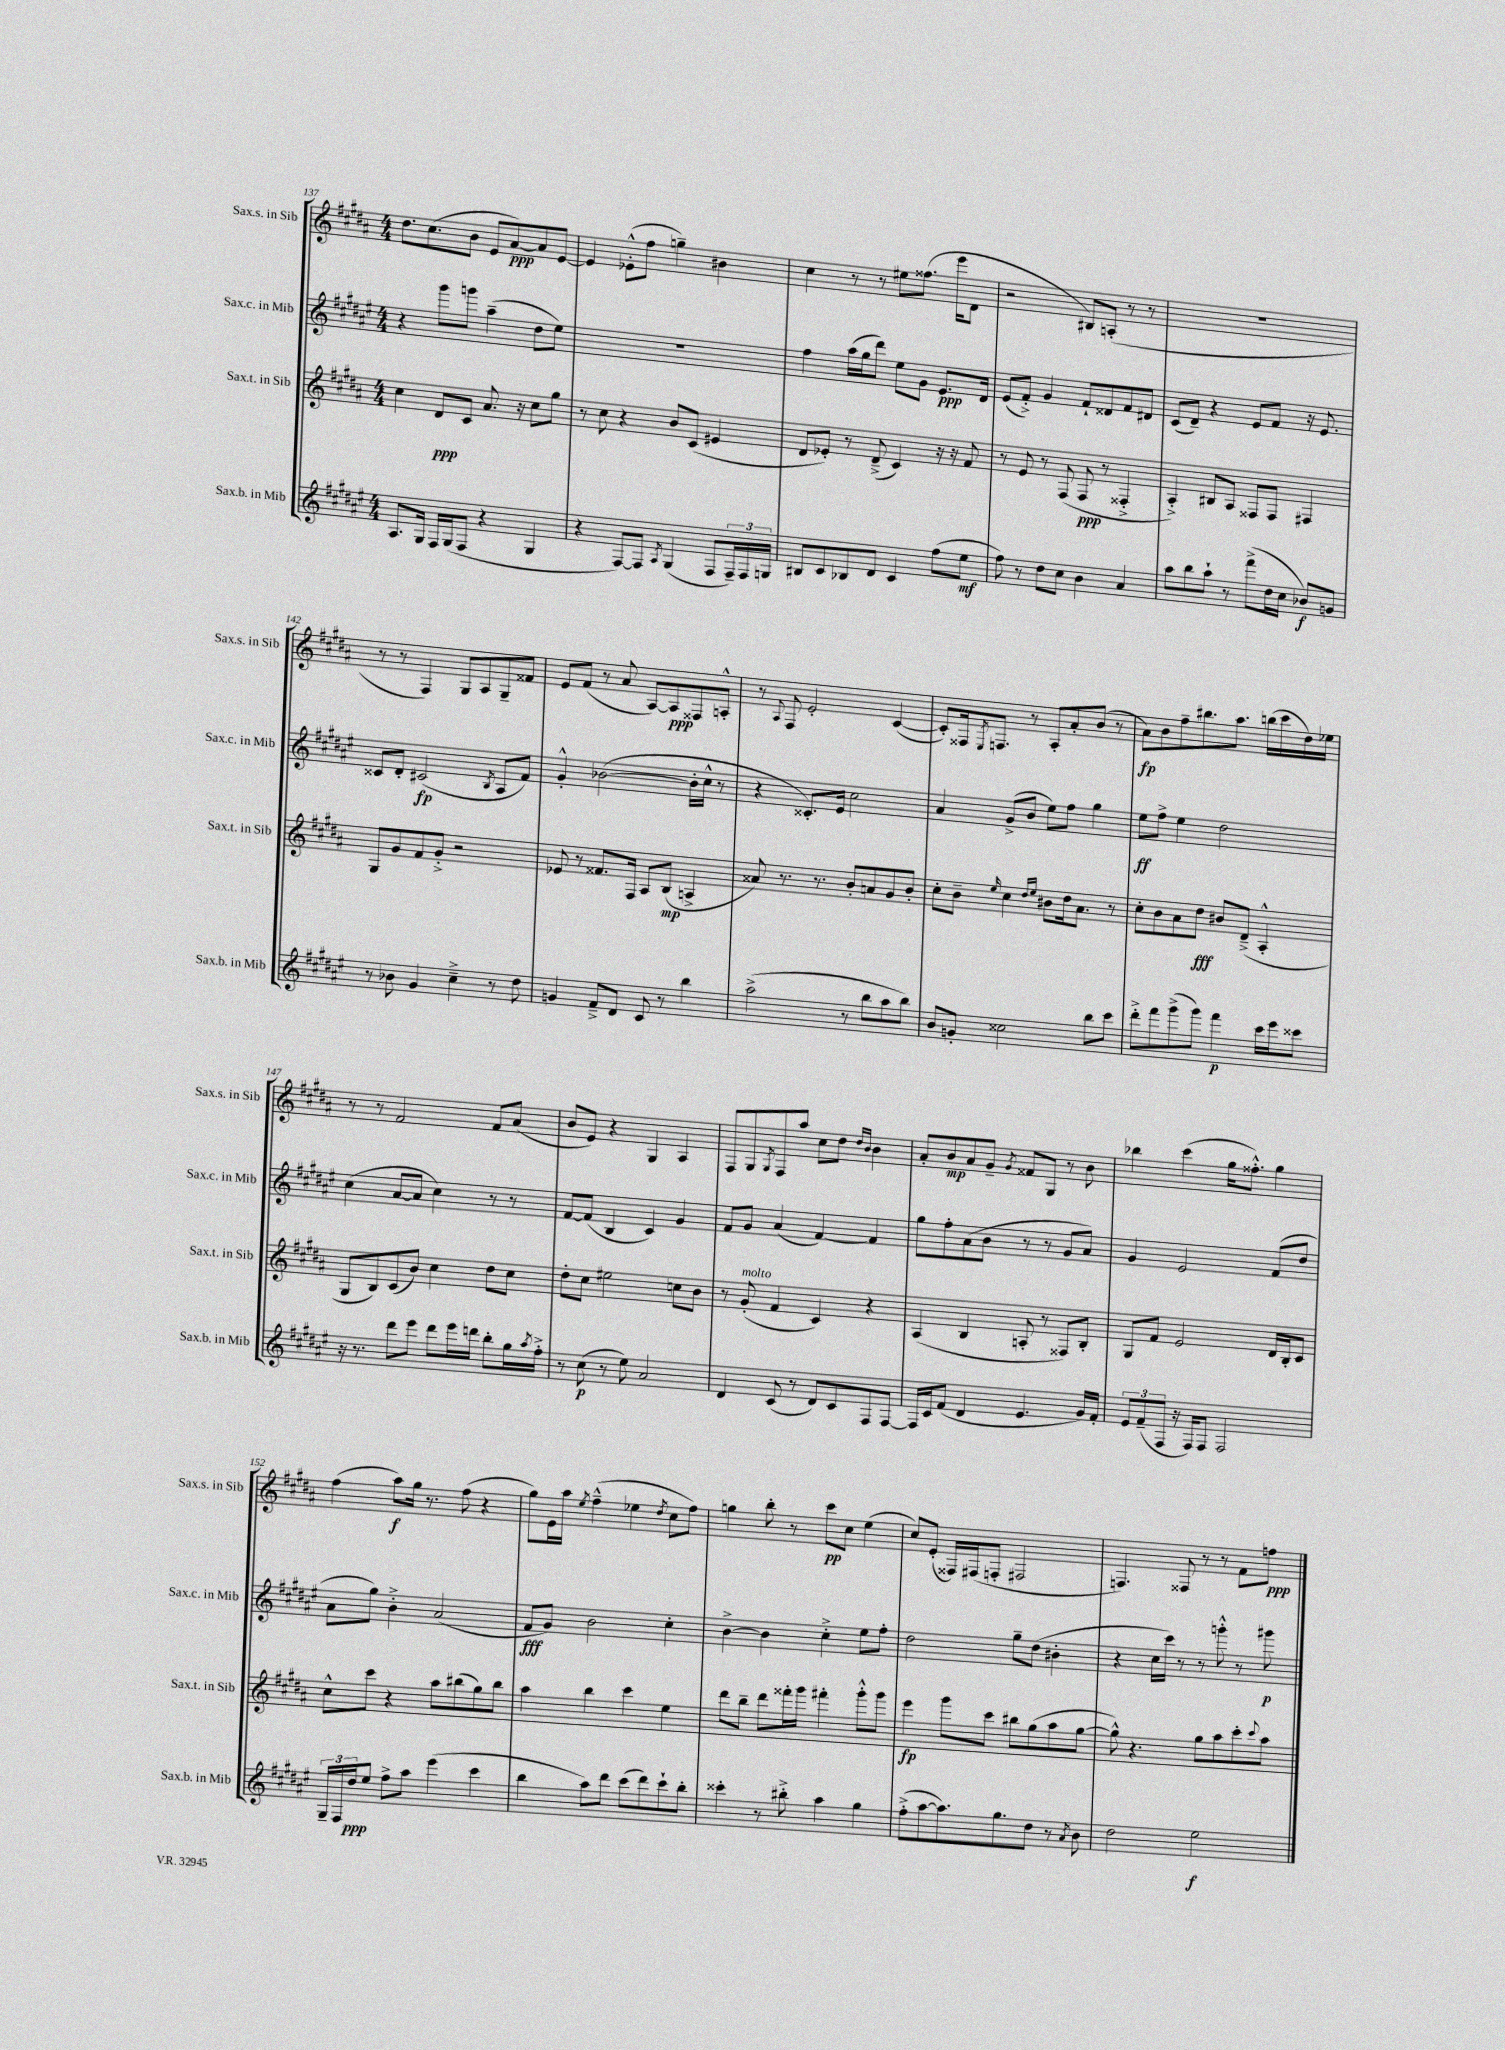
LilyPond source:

<<
\new StaffGroup <<
\new Staff = "s0" \with { instrumentName = "Sax.s. in Sib" shortInstrumentName = "Sax.s. in Sib" } {
    \clef treble \key b \major \numericTimeSignature \time 4/4
    dis''8. cis''8.( b'8 e'8 ais'8~\ppp) ais'8 e'8~ |
    e'4 ees'8-.-^( fis''8 g''4--) bis'4 |
    cis''4 r8 r8 eis''8 fisis''8.( e'''16 dis'8 |
    r2 bis8) a8-.( r8 r8 |
    R1 |
    r8 r8 fis4) gis8 ais8 gis8-- fisis'8 |
    e'8 fis'8( r8 ais'8 ais8~) ais8\ppp fisis8 a8-.-^ |
    r8 \appoggiatura { ais8 } fis8 e'2-. cis'4~( |
    cis'8-.) fisis16 \acciaccatura { e8 } f8. r8 ais8-. ais'8-. b'8( r8 |
    ais'8\fp) b'8 fis''8-- bis''8. ais''8. b''16( cis'''16 dis''16) ees''16 |
    r8 r8 fis'2 fis'8 ais'8( |
    b'8 e'8) r4 gis4 ais4 |
    fis8 gis8 \acciaccatura { gis8 } fis8 ais''8 cis''8 dis''8 \grace { dis''16 b'16 } b'4 |
    ais'8-. b'8\mp ais'8 gis'8-- \acciaccatura { gis'8 } fisis'8 gis8 r8 b'8 |
    bes''4 cis'''4( gis''16 fisis''8.-.-^) gis''4 |
    fis''4( ais''8\f) gis''16 r8. fis''8( r4 |
    gis''8) e'16 ais''16 \acciaccatura { e''8 } fis''4---^( ees''4 \acciaccatura { dis''8 } cis''8 fis''8) |
    g''4 b''8-. r8 cis'''8\pp cis''8 e''4( |
    cis''8) e'8-.( fisis16) fis16( f8-. fis2 |
    f4.) fisis8 r8 r8 fis'8 f''8\ppp \bar "|." |
}
\new Staff = "s1" \with { instrumentName = "Sax.c. in Mib" shortInstrumentName = "Sax.c. in Mib" } {
    \clef treble \key fis \major \numericTimeSignature \time 4/4
    r4 gis'''8 g'''8 ais''4--( dis''8 eis''8) |
    R1 |
    fis''4 ais''16( gis''16 dis'''8) eis''8 gis'8 eis'8.\ppp dis'16 |
    eis'8( fis'8-.->) gis'4 fis'8-! disis'8 fis'8 dis'8 |
    cis'8( dis'8--) r4 eis'8 fis'8 r16 eis'8. |
    cisis'8 dis'8-. cis'2\fp( \acciaccatura { b8 } ais8 fis'8) |
    gis'4-.-^ bes'2~( bes'16-. cis''16-^ r8 |
    r4 cisis'8.-.) eis'16 cis''2 |
    ais'4 gis'8->( b'8 eis''8) fis''8 gis''4 |
    eis''8\ff fis''8-> eis''4 dis''2 |
    cis''4( ais'8~ ais'8 cis''4) r8 r8 |
    fis'8~ fis'8( b4 cis'4) gis'4 |
    fis'8 gis'8 ais'4( fis'4~) fis'4 |
    gis''8 fis''8-. ais'8( b'8 r8 r8 gis'8 ais'8) |
    gis'4 eis'2 fis'8( dis''8 |
    ais'8 gis''8) b'4-.-> ais'2( |
    fis'8\fff gis'8) b'2 cis''4-. |
    b'4~-> b'4 cis''4-.-> eis''8 fis''8-. |
    dis''2 gis''8-- dis''8( bis'4-. |
    r4 cis''16 cis'''16) r8 r8 g'''8-.-^ r8 gis'''8\p \bar "|." |
}
\new Staff = "s2" \with { instrumentName = "Sax.t. in Sib" shortInstrumentName = "Sax.t. in Sib" } {
    \clef treble \key b \major \numericTimeSignature \time 4/4
    cis''4 dis'8\ppp cis'8 ais'8. r16 cis''8 gis''8 |
    r8 cis''8 r4 b'8 cis'8( eis'4 |
    dis'8 ees'8-.) r8 dis'8--->( cis'4) r16 r16 fis'8 |
    r8 e'8 r8 fis8( fis8\ppp r8 fisis4-.-> |
    ais4-.->) bis8 ais8 fisis8 fisis8 fis4 |
    gis8 gis'8 fis'8 gis'8-.-> r2 |
    ees'8 r8 fisis'8. fis16 ais8 b8\mp( a4-> |
    aisis'8) r8. r8. b'8-. a'8 gis'8 b'8-. |
    cis''8-. b'8-- \grace { e''16 } cis''4 \grace { dis''16 e''16 } bis'8 dis''16 ais'8. r8 |
    cis''8-. b'8 ais'8 dis''8\fff bis'8 dis'8--->( ais4-.-^ |
    gis8 b8) cis'8( b'8) cis''4 dis''8 cis''8 |
    dis''8-. cis''8 eis''2 c''8 b'8 |
    r8 gis'8-.^\markup { \italic "molto" }( fis'4 cis'4) r4 |
    ais4( b4 a8-. r8 fisis8) b8-. |
    gis8 fis'8 e'2 dis'16 b16-. cis'8 |
    cis''8-^ cis'''8 r4 ais''8 bis''8( gis''8) bis''8 |
    ais''4 b''4 cis'''4 e''4 |
    dis'''8 b''8-- dis'''8 fisis'''16-. gis'''16 fis'''4-. gis'''8-.-^ gis'''8 |
    e'''4\fp gis'''8 cis'''8 bis''8 gis''8( ais''8 gis''8~ |
    gis''8-^) r4. gis''8 ais''8 cis'''8-. \appoggiatura { cis'''8 } ais''8 \bar "|." |
}
\new Staff = "s3" \with { instrumentName = "Sax.b. in Mib" shortInstrumentName = "Sax.b. in Mib" } {
    \clef treble \key fis \major \numericTimeSignature \time 4/4
    ais8. gis16 fis16 gis16( fis8 r4 gis4 |
    r4 fis8~) fis8 \acciaccatura { ais8 } gis4( fis8 \tuplet 3/2 { fis16--) fis16 g16 } |
    bis8 cis'8 bes8 dis'8 cis'4 fis''8( eis''8\mf |
    fis''8) r8 dis''8 cis''8 b'4 ais'4 |
    ais''8 b''8 ais''8-! r8 fis'''8->( dis''16 cis''16 bes'8\f) g'8 |
    r8 bes'8 gis'4 cis''4---> r8 dis''8 |
    g'4 fis'8---> dis'8 cis'8 r8 b''4 |
    ais''2->( r8 b''8 ais''8 b''8) |
    b'8 g'8-. cisis''2 b''8 cis'''8 |
    dis'''8-.-> fis'''8 gis'''8->( gis'''8) fis'''4\p cis'''16 eis'''16 cisis'''8 |
    r16 r8. dis'''8 eis'''8 dis'''8 eis'''16 d'''16 b''8-. gis''16 \acciaccatura { ais''8 } fis''16-.-> |
    r8 cis''8\p( r8 eis''8) ais'2 |
    dis'4 cis'8( r8 dis'8) cis'8 fis8 fis8~ |
    fis16 cis'16 fis'8( dis'4 eis'4. gis'16) fis'16-. |
    \tuplet 3/2 { eis'8 fis'8--( fis8 } r16 fis16) fis8 fis2 |
    \tuplet 3/2 { gis16-- fis16 dis''16\ppp } eis''8 fis''8-> ais''8 eis'''4( cis'''4 |
    b''4 ais''8) dis'''8 cis'''8( dis'''8) cis'''8-! b''8-. |
    cisis'''4-. r8 bis''8-.-> ais''4 gis''4 |
    fis''8-.->( ais''8~ ais''8.) gis''8. dis''8 r8 \acciaccatura { ais'8 } b'8 |
    dis''2 eis''2\f \bar "|." |
}
>>
>>
\layout { \context { \Score currentBarNumber = #137 } }
